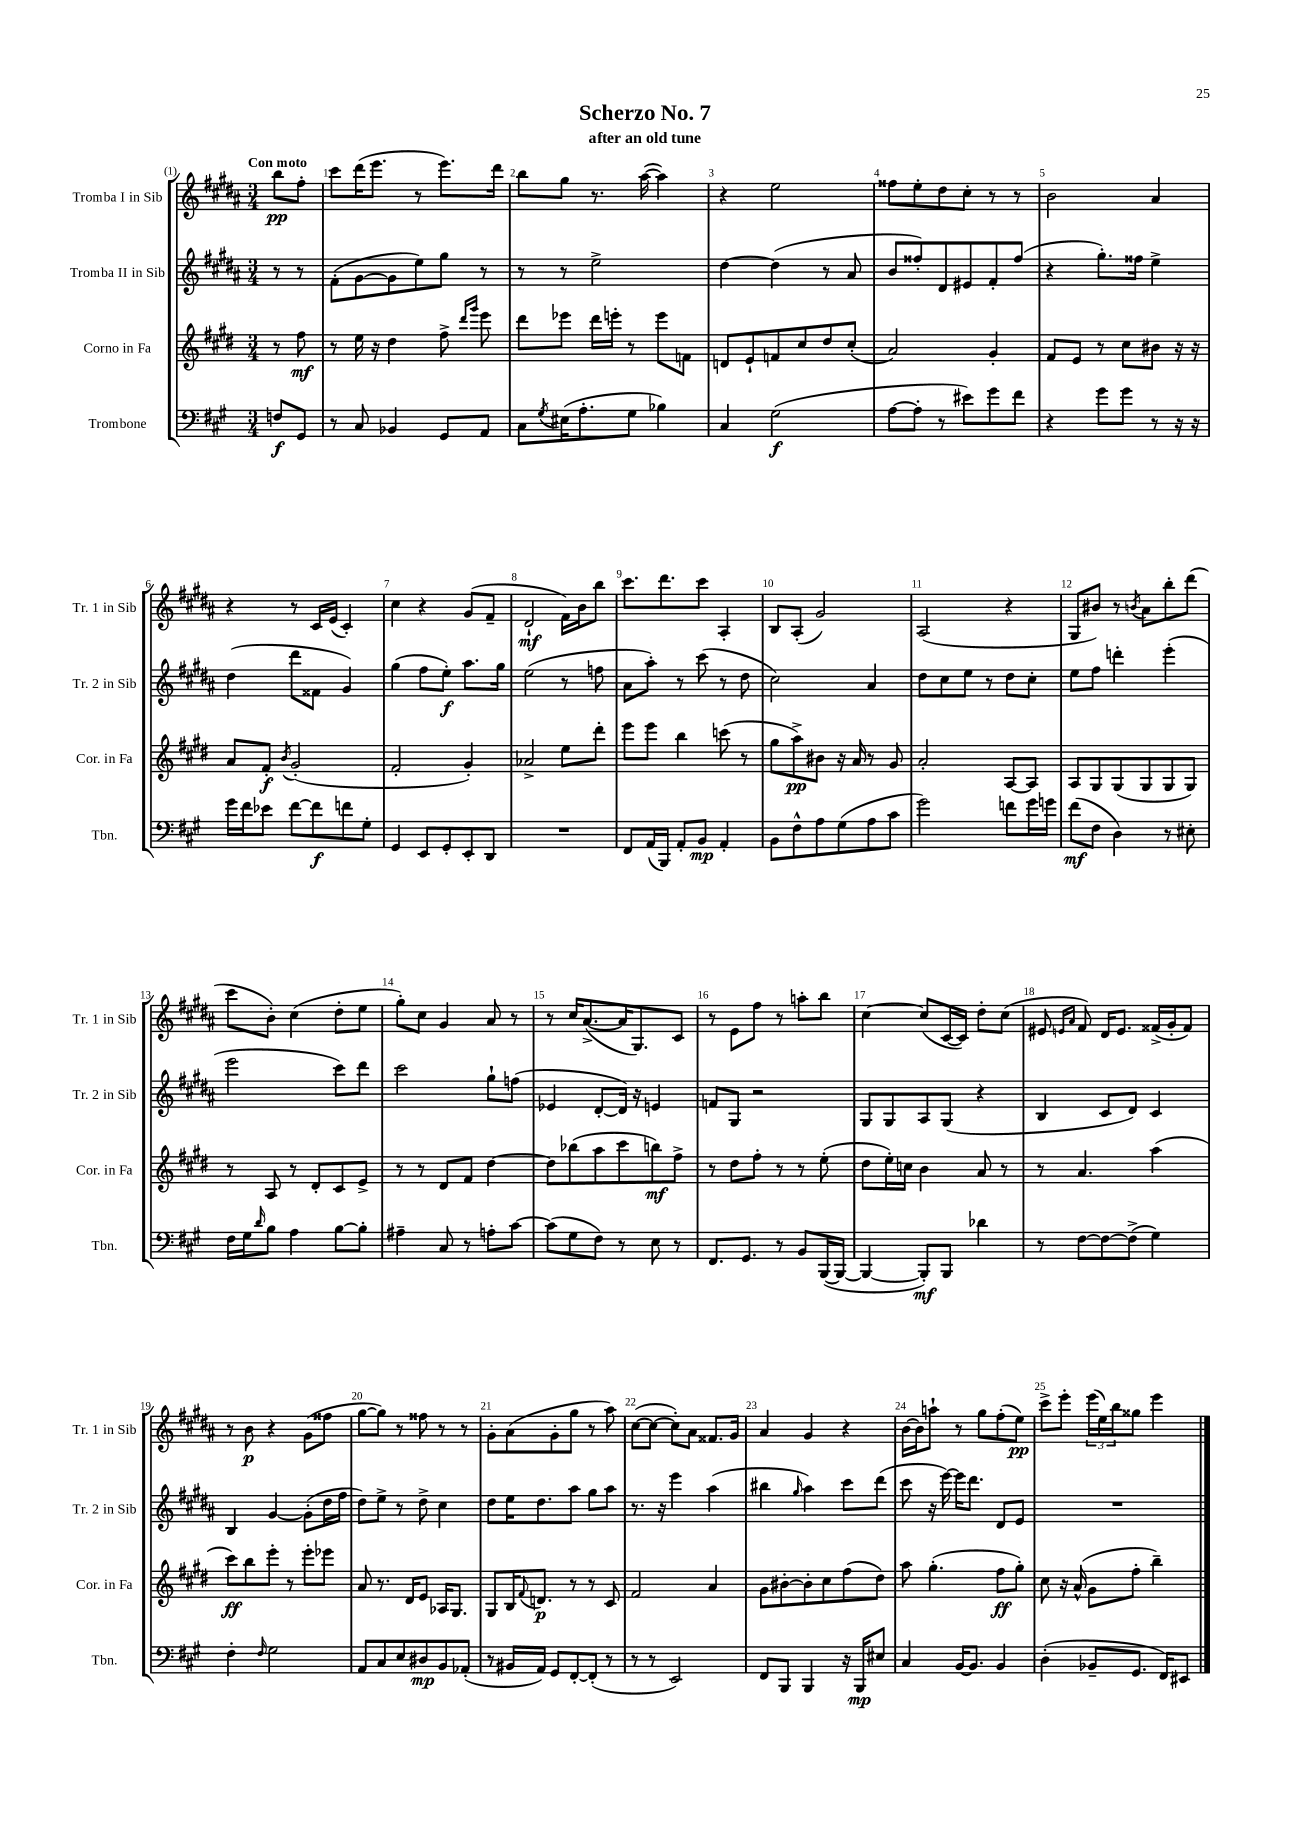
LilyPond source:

\header { title = "Scherzo No. 7" subtitle = "after an old tune" }
<<
\new StaffGroup <<
\new Staff = "s0" \with { instrumentName = "Tromba I in Sib" shortInstrumentName = "Tr. 1 in Sib" } {
    \clef treble \key b \major \numericTimeSignature \time 3/4 \partial 4 \tempo "Con moto"
    b''8\pp fis''8-. |
    cis'''8 dis'''16( e'''8. r8 e'''8.) dis'''16 |
    b''8 gis''8 r8. ais''16~( ais''4) |
    r4 e''2 |
    fisis''8 e''8-. dis''8 cis''8-. r8 r8 |
    b'2 ais'4 |
    r4 r8 cis'16 e'16( cis'4-.) |
    cis''4 r4 gis'8( fis'8-- |
    dis'2-!\mf fis'16) b'16 b''8 |
    cis'''8. dis'''8. cis'''8 ais4-. |
    b8 ais8-.( gis'2) |
    ais2( r4 |
    gis8 bis'8) r8 \acciaccatura { b'8 } ais'8 b''8-. dis'''8( |
    cis'''8 b'8-.) cis''4( dis''8-. e''8 |
    gis''8-.) cis''8 gis'4 ais'8 r8 |
    r8 cis''16 ais'8.~->( ais'16 gis8.) cis'8 |
    r8 e'8 fis''8 r8 a''8-. b''8 |
    cis''4~ cis''8( cis'16~ cis'16) dis''8-. cis''8( |
    eis'8 \grace { e'16 ais'16 } fis'8) dis'16 e'8. fisis'16->( gis'16-. fisis'8) |
    r8 b'8\p r4 gis'8( fisis''8 |
    gis''8~ gis''8) r8 fisis''8 r8 r8 |
    gis'8-. ais'8( gis'8-. gis''8 r8 ais''8) |
    cis''8~( cis''8~ cis''8-.) ais'8 fisis'8. gis'16 |
    ais'4 gis'4 r4 |
    b'16~ b'16 a''8-! r8 gis''8 fis''8-.( e''8\pp) |
    cis'''8-> e'''8-. \tuplet 3/2 { e'''16( e''16) b''16 } gisis''8 e'''4 \bar "|." |
}
\new Staff = "s1" \with { instrumentName = "Tromba II in Sib" shortInstrumentName = "Tr. 2 in Sib" } {
    \clef treble \key b \major \numericTimeSignature \time 3/4 \partial 4
    r8 r8 |
    fis'8-.( gis'8~ gis'8 e''8) gis''8 r8 |
    r8 r8 e''2-> |
    dis''4~ dis''4( r8 ais'8 |
    b'8 fisis''8-.) dis'8 eis'8 fis'8-. fisis''8( |
    r4 gis''8.-.) fisis''16 e''4-> |
    dis''4( dis'''8 fisis'8 gis'4) |
    gis''4( fis''8 e''8-.\f) ais''8. gis''16 |
    e''2( r8 f''8 |
    ais'8 ais''8-.) r8 cis'''8( r8 dis''8 |
    cis''2) ais'4 |
    dis''8 cis''8 e''8 r8 dis''8 cis''8-. |
    e''8 fis''8 d'''4-. e'''4-.( |
    e'''2 cis'''8) dis'''8 |
    cis'''2 gis''8-! f''8( |
    ees'4 dis'8~-. dis'16) r16 e'4 |
    f'8 gis8 r2 |
    gis8 gis8 ais8 gis8( r4 |
    b4 cis'8 dis'8) cis'4 |
    b4 gis'4~ gis'8-.( dis''16 fis''16 |
    dis''8) e''8-> r8 dis''8-> cis''4 |
    dis''8 e''16 dis''8. ais''8 gis''8 ais''8 |
    r8. r16 e'''4 ais''4( |
    bis''4 \grace { gis''16 } ais''4) cis'''8 dis'''8( |
    cis'''8 r16 e'''16~) e'''16 dis'''8. dis'8 e'8 |
    R2. \bar "|." |
}
\new Staff = "s2" \with { instrumentName = "Corno in Fa" shortInstrumentName = "Cor. in Fa" } {
    \clef treble \key e \major \numericTimeSignature \time 3/4 \partial 4
    r8 fis''8\mf |
    r8 e''16 r16 dis''4 fis''8-> \grace { dis'''16 gis'''16 } e'''8 |
    dis'''8 ees'''8 dis'''16 e'''16-. r8 e'''8 f'8 |
    d'8 e'8-! f'8 cis''8 dis''8 cis''8-.( |
    a'2) gis'4-. |
    fis'8 e'8 r8 cis''8 bis'8 r16 r16 |
    a'8 fis'8-.\f \acciaccatura { b'8 } gis'2-.( |
    fis'2-. gis'4-.) |
    aes'2-> e''8 dis'''8-. |
    e'''8 e'''8 b''4 c'''8( r8 |
    gis''8 a''8->\pp) bis'8 r16 a'16 r8 gis'8 |
    a'2-. a8~ a8 |
    a8 gis8 gis8( gis8 gis8 gis8) |
    r8 a8 r8 dis'8-. cis'8 e'8-> |
    r8 r8 dis'8 fis'8 dis''4~ |
    dis''8 bes''8( a''8 cis'''8 b''8\mf) fis''8-> |
    r8 dis''8 fis''8-. r8 r8 e''8-.( |
    dis''8 e''16-.) c''16 b'4 a'8 r8 |
    r8 a'4. a''4( |
    cis'''8\ff) b''8 e'''8-. r8 e'''8-. ees'''8 |
    a'8 r8. dis'16 e'8 aes16 gis8. |
    gis8 b16 \appoggiatura { fis'8 } d'8.\p r8 r8 cis'8 |
    fis'2 a'4 |
    gis'8 bis'8~-. bis'8-. cis''8 fis''8( dis''8) |
    a''8 gis''4.-.( fis''8\ff gis''8-.) |
    cis''8 r16 a'16-^( gis'8 fis''8-. b''4--) \bar "|." |
}
\new Staff = "s3" \with { instrumentName = "Trombone" shortInstrumentName = "Tbn." } {
    \clef bass \key a \major \numericTimeSignature \time 3/4 \partial 4
    f8\f gis,8 |
    r8 cis8 bes,4 gis,8 a,8 |
    cis8 \acciaccatura { gis8 } eis16( a8.-. gis8 bes4) |
    cis4 gis2\f( |
    a8~ a8-. r8 eis'8) gis'8 fis'8 |
    r4 gis'8 gis'8 r8 r16 r16 |
    gis'16 fis'16 ees'8 fis'8~ fis'8\f f'8 gis8-. |
    gis,4 e,8 gis,8-. e,8-. d,8 |
    R2. |
    fis,8 a,16( b,,16) a,8-. b,8\mp a,4-. |
    b,8 fis8-^ a8 gis8( a8 cis'8 |
    gis'2) f'8 gis'16 g'16 |
    fis'8\mf( fis8 d4) r8 eis8-. |
    fis16 gis16 \grace { d'16 } b8 a4 b8~ b8-. |
    ais4-- cis8 r8 a8-. cis'8~ |
    cis'8( gis8 fis8) r8 e8 r8 |
    fis,8. gis,8. r8 b,8 b,,16~( b,,16~ |
    b,,4~ b,,8-.\mf) b,,8 des'4 |
    r8 fis8~ fis8~ fis8->( gis4) |
    fis4-. \grace { fis16 } gis2 |
    a,8 cis8 e8 dis8\mp b,8 aes,8-.( |
    r8 bis,16 a,16) gis,8 fis,8~-. fis,8-.( r8 |
    r8 r8 e,2) |
    fis,8 b,,8 b,,4 r16 b,,16\mp eis8 |
    cis4 b,16~ b,8. b,4 |
    d4-.( bes,8-- gis,8. fis,16) eis,8 \bar "|." |
}
>>
>>
\layout { \context { \Score \override BarNumber.break-visibility = ##(#f #t #t) barNumberVisibility = #all-bar-numbers-visible } }
